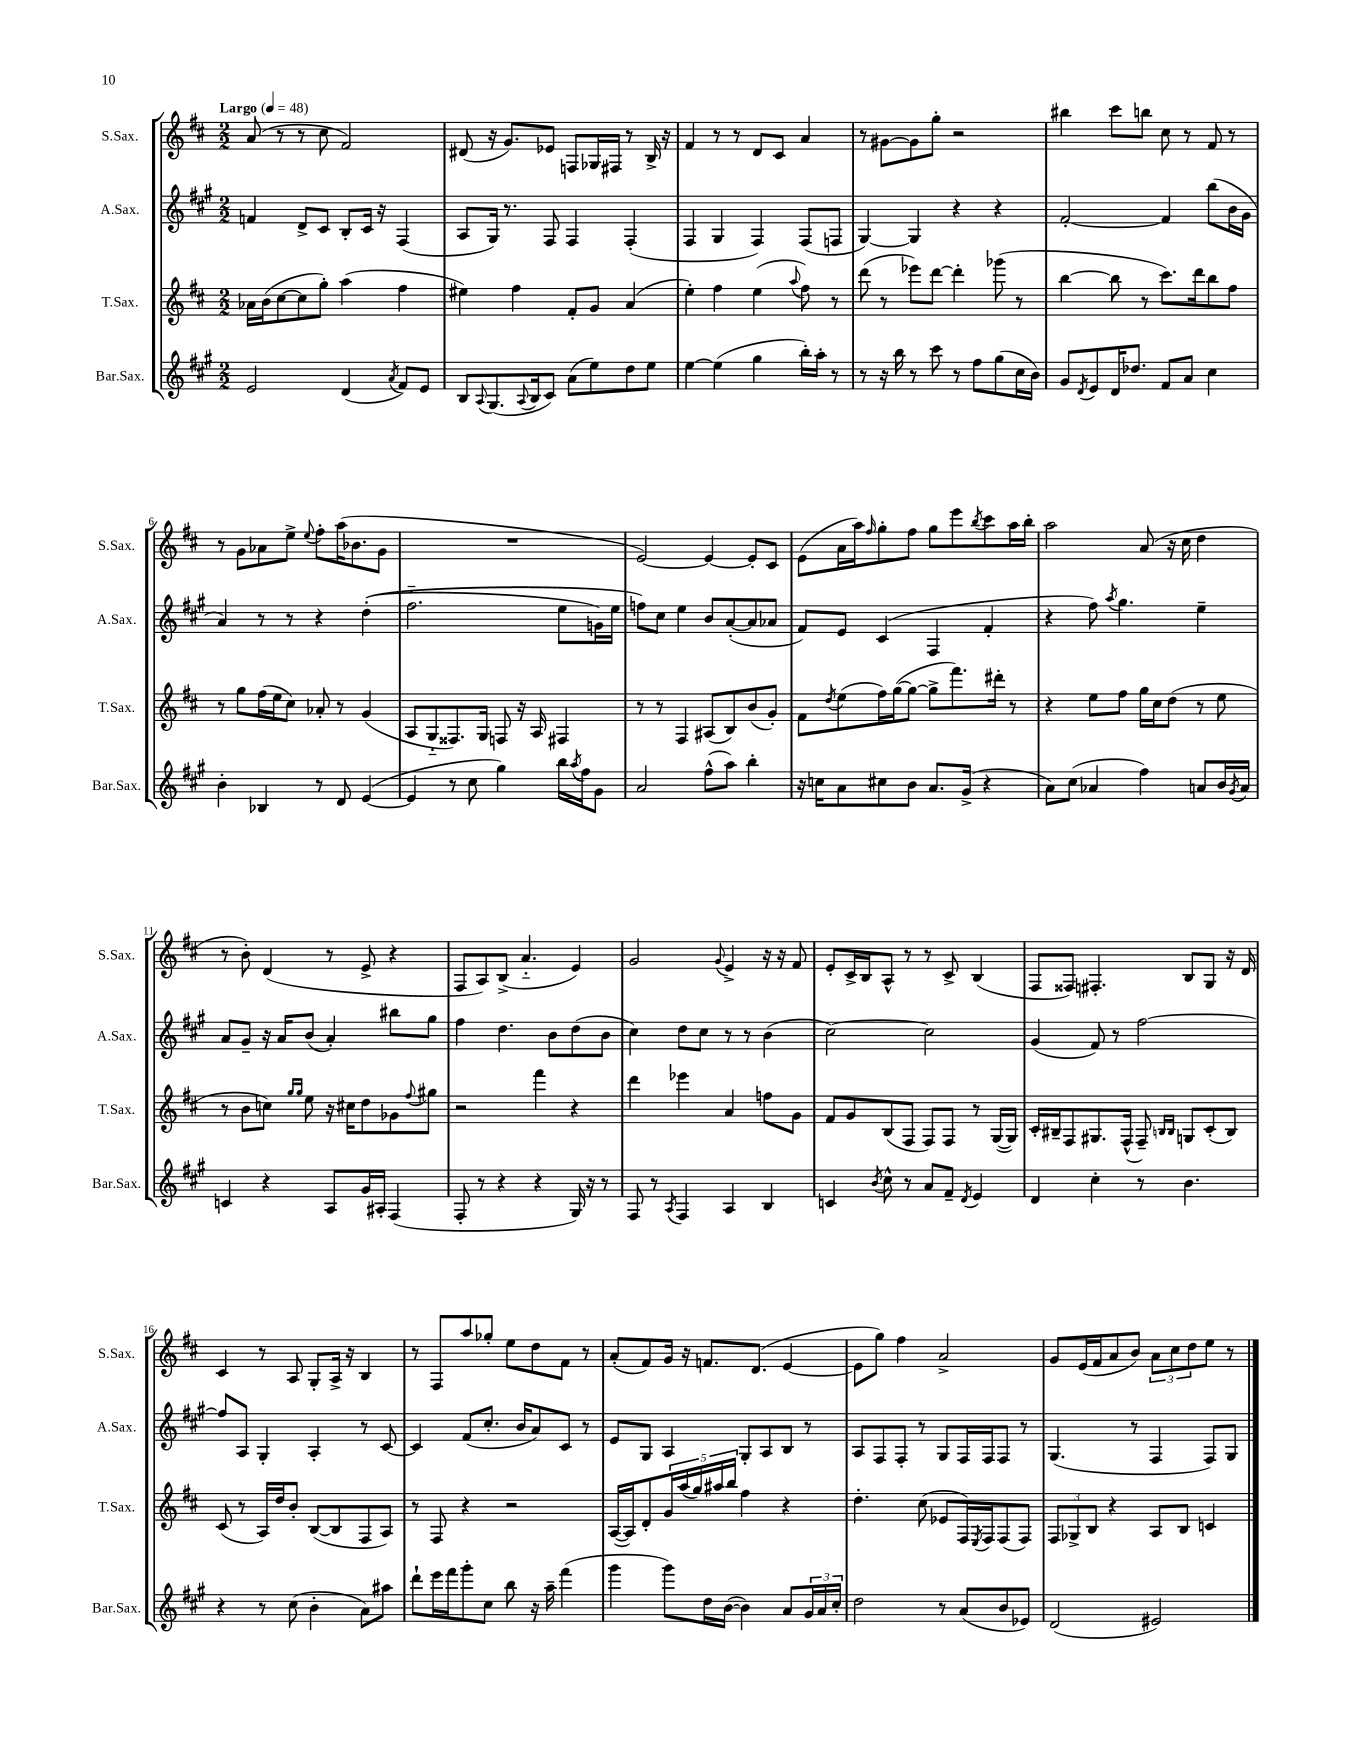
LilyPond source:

<<
\new StaffGroup <<
\new Staff = "s0" \with { instrumentName = "S.Sax." shortInstrumentName = "S.Sax." } {
    \clef treble \key d \major \numericTimeSignature \time 2/2 \tempo "Largo" 4 = 48
    a'8( r8 r8 cis''8 fis'2) |
    dis'8( r16 g'8.) ees'8 f8 ges16 fis16 r8 b16-> r16 |
    fis'4 r8 r8 d'8 cis'8 a'4 |
    r8 gis'8~ gis'8 g''8-. r2 |
    bis''4 cis'''8 b''8 cis''8 r8 fis'8 r8 |
    r8 g'8 aes'8 e''8-> \appoggiatura { e''8 } fis''8-. a''16( bes'8. g'8 |
    R1 |
    e'2~) e'4~ e'8-. cis'8 |
    e'8( a'16 a''16) \grace { fis''16 } g''8-. fis''8 g''8 e'''8 \acciaccatura { b''8 } cis'''8 a''16 b''16-. |
    a''2 a'8( r16 cis''16 d''4 |
    r8 b'8-.) d'4( r8 e'8-> r4 |
    fis8 a8) b8->( a'4.-_ e'4) |
    g'2 \appoggiatura { g'8 } e'4-> r16 r16 fis'8 |
    e'8-. cis'16-> b16 a8-^ r8 r8 cis'8-> b4( |
    fis8 fisis8) fis4.-. b8 g8 r16 d'16 |
    cis'4 r8 a8 g8-. a16-> r16 b4 |
    r8 fis8 a''8 ges''8-. e''8 d''8 fis'8 r8 |
    a'8-.( fis'8) g'16 r16 f'8. d'8.( e'4~ |
    e'8 g''8) fis''4 a'2-> |
    g'8 e'16( fis'16 a'8 b'8) \tuplet 3/2 { a'8 cis''8 d''8 } e''8 r8 \bar "|." |
}
\new Staff = "s1" \with { instrumentName = "A.Sax." shortInstrumentName = "A.Sax." } {
    \clef treble \key a \major \numericTimeSignature \time 2/2
    f'4 d'8-> cis'8 b8-. cis'16 r16 fis4( |
    a8 gis16) r8. fis8 fis4 fis4-.( |
    fis4 gis4 fis4) fis8( f8 |
    gis4~) gis4 r4 r4 |
    fis'2~-. fis'4 b''8( b'16 gis'16 |
    a'4) r8 r8 r4 d''4-.(\( |
    fis''2.-_ e''8 g'16) e''16 |
    f''8\) cis''8 e''4 b'8 a'8~-.( a'8 aes'8 |
    fis'8) e'8 cis'4( fis4 fis'4-. |
    r4 fis''8) \acciaccatura { a''8 } gis''4. e''4-- |
    a'8 gis'8-- r16 a'16 b'8( a'4-.) bis''8 gis''8 |
    fis''4 d''4. b'8 d''8( b'8 |
    cis''4) d''8 cis''8 r8 r8 b'4( |
    cis''2~) cis''2 |
    gis'4( fis'8) r8 fis''2~ |
    fis''8 a8 gis4-. a4-. r8 cis'8~ |
    cis'4 fis'8( cis''8.-. b'16 a'8) cis'8 r8 |
    e'8 gis8 a4 gis8-. a8 b8 r8 |
    a8 fis8 fis8-. r8 gis8 fis16 fis16 fis8 r8 |
    gis4.( r8 fis4 fis8) gis8 \bar "|." |
}
\new Staff = "s2" \with { instrumentName = "T.Sax." shortInstrumentName = "T.Sax." } {
    \clef treble \key d \major \numericTimeSignature \time 2/2
    aes'16 b'16( cis''8~ cis''8 g''8-.) a''4( fis''4 |
    eis''4) fis''4 fis'8-. g'8 a'4( |
    e''4-.) fis''4 e''4( \appoggiatura { a''8 } fis''8) r8 |
    d'''8( r8 ees'''8) d'''8~ d'''4-. ges'''8( r8 |
    b''4~ b''8 r8 cis'''8.) d'''16 b''8 fis''8 |
    r8 g''8 fis''16( e''16 cis''8) aes'8-. r8 g'4( |
    a8 g8-_ fisis8.) g16 f8 r16 a16 fis4 |
    r8 r8 fis4 ais8( b8) b'8( g'8-.) |
    fis'8 \acciaccatura { d''8 } e''8( fis''16) g''16~( g''8~ g''8-> fis'''8.) dis'''16-. r8 |
    r4 e''8 fis''8 g''16 cis''16 d''8( r8 e''8 |
    r8 b'8 c''8) \grace { g''16 g''16 } e''8 r16 cis''16 d''8 ges'8 \appoggiatura { fis''8 } gis''8 |
    r2 fis'''4 r4 |
    d'''4 ees'''4 a'4 f''8 g'8 |
    fis'8 g'8 b8( fis8 fis8) fis8 r8 g16~( g16) |
    cis'16-. bis16-- fis8 gis8. fis16-^( fis8--) \grace { b16 b16 } g8 cis'8-.( b8) |
    cis'8( r8 a16) d''16 b'8-. b8~( b8 fis8 a8) |
    r8 fis8 r4 r2 |
    a16~( a16) d'8-. \tuplet 5/4 { g'16 a''16( g''16) ais''16 b''16 } fis''4 r4 |
    d''4.-. cis''8( ees'8 fis16) \acciaccatura { e8 } fis16 fis8( fis8) |
    \tuplet 3/2 { fis8 ges8-> b8 } r4 a8 b8 c'4 \bar "|." |
}
\new Staff = "s3" \with { instrumentName = "Bar.Sax." shortInstrumentName = "Bar.Sax." } {
    \clef treble \key a \major \numericTimeSignature \time 2/2
    e'2 d'4( \acciaccatura { a'8 } fis'8) e'8 |
    b8 \appoggiatura { a8 } gis8.( \appoggiatura { a8 } b16 cis'8) a'8( e''8) d''8 e''8 |
    e''4~ e''4( gis''4 b''16-.) a''16-. r8 |
    r8 r16 b''16 r8 cis'''8 r8 fis''8 gis''8( cis''16 b'16) |
    gis'8 \acciaccatura { d'8 } e'8 d'16 des''8. fis'8 a'8 cis''4 |
    b'4-. bes4 r8 d'8 e'4~( |
    e'4 r8 cis''8 gis''4) b''16 \acciaccatura { a''8 } fis''16 gis'8 |
    a'2 fis''8-^( a''8) b''4-. |
    r16 c''16 a'8 cis''8 b'8 a'8. gis'16->( r4 |
    a'8) cis''8( aes'4 fis''4) a'8 b'16 \acciaccatura { gis'8 } a'16 |
    c'4 r4 a8 gis'16 ais16-. fis4( |
    fis8-. r8 r4 r4 gis16) r16 r8 |
    fis8 r8 \acciaccatura { a8 } fis4 a4 b4 |
    c'4 \acciaccatura { b'8 } cis''8-^ r8 a'8 fis'8-- \acciaccatura { d'8 } e'4 |
    d'4 cis''4-. r8 b'4. |
    r4 r8 cis''8( b'4-. a'8) ais''8 |
    d'''8-! e'''16 fis'''16 gis'''8-. cis''8 b''8 r16 a''16-- fis'''4( |
    gis'''4 gis'''8) d''16 b'16~( b'4) a'8 \tuplet 3/2 { gis'16 a'16 cis''16-. } |
    d''2 r8 a'8( b'8 ees'8) |
    d'2( eis'2) \bar "|." |
}
>>
>>
